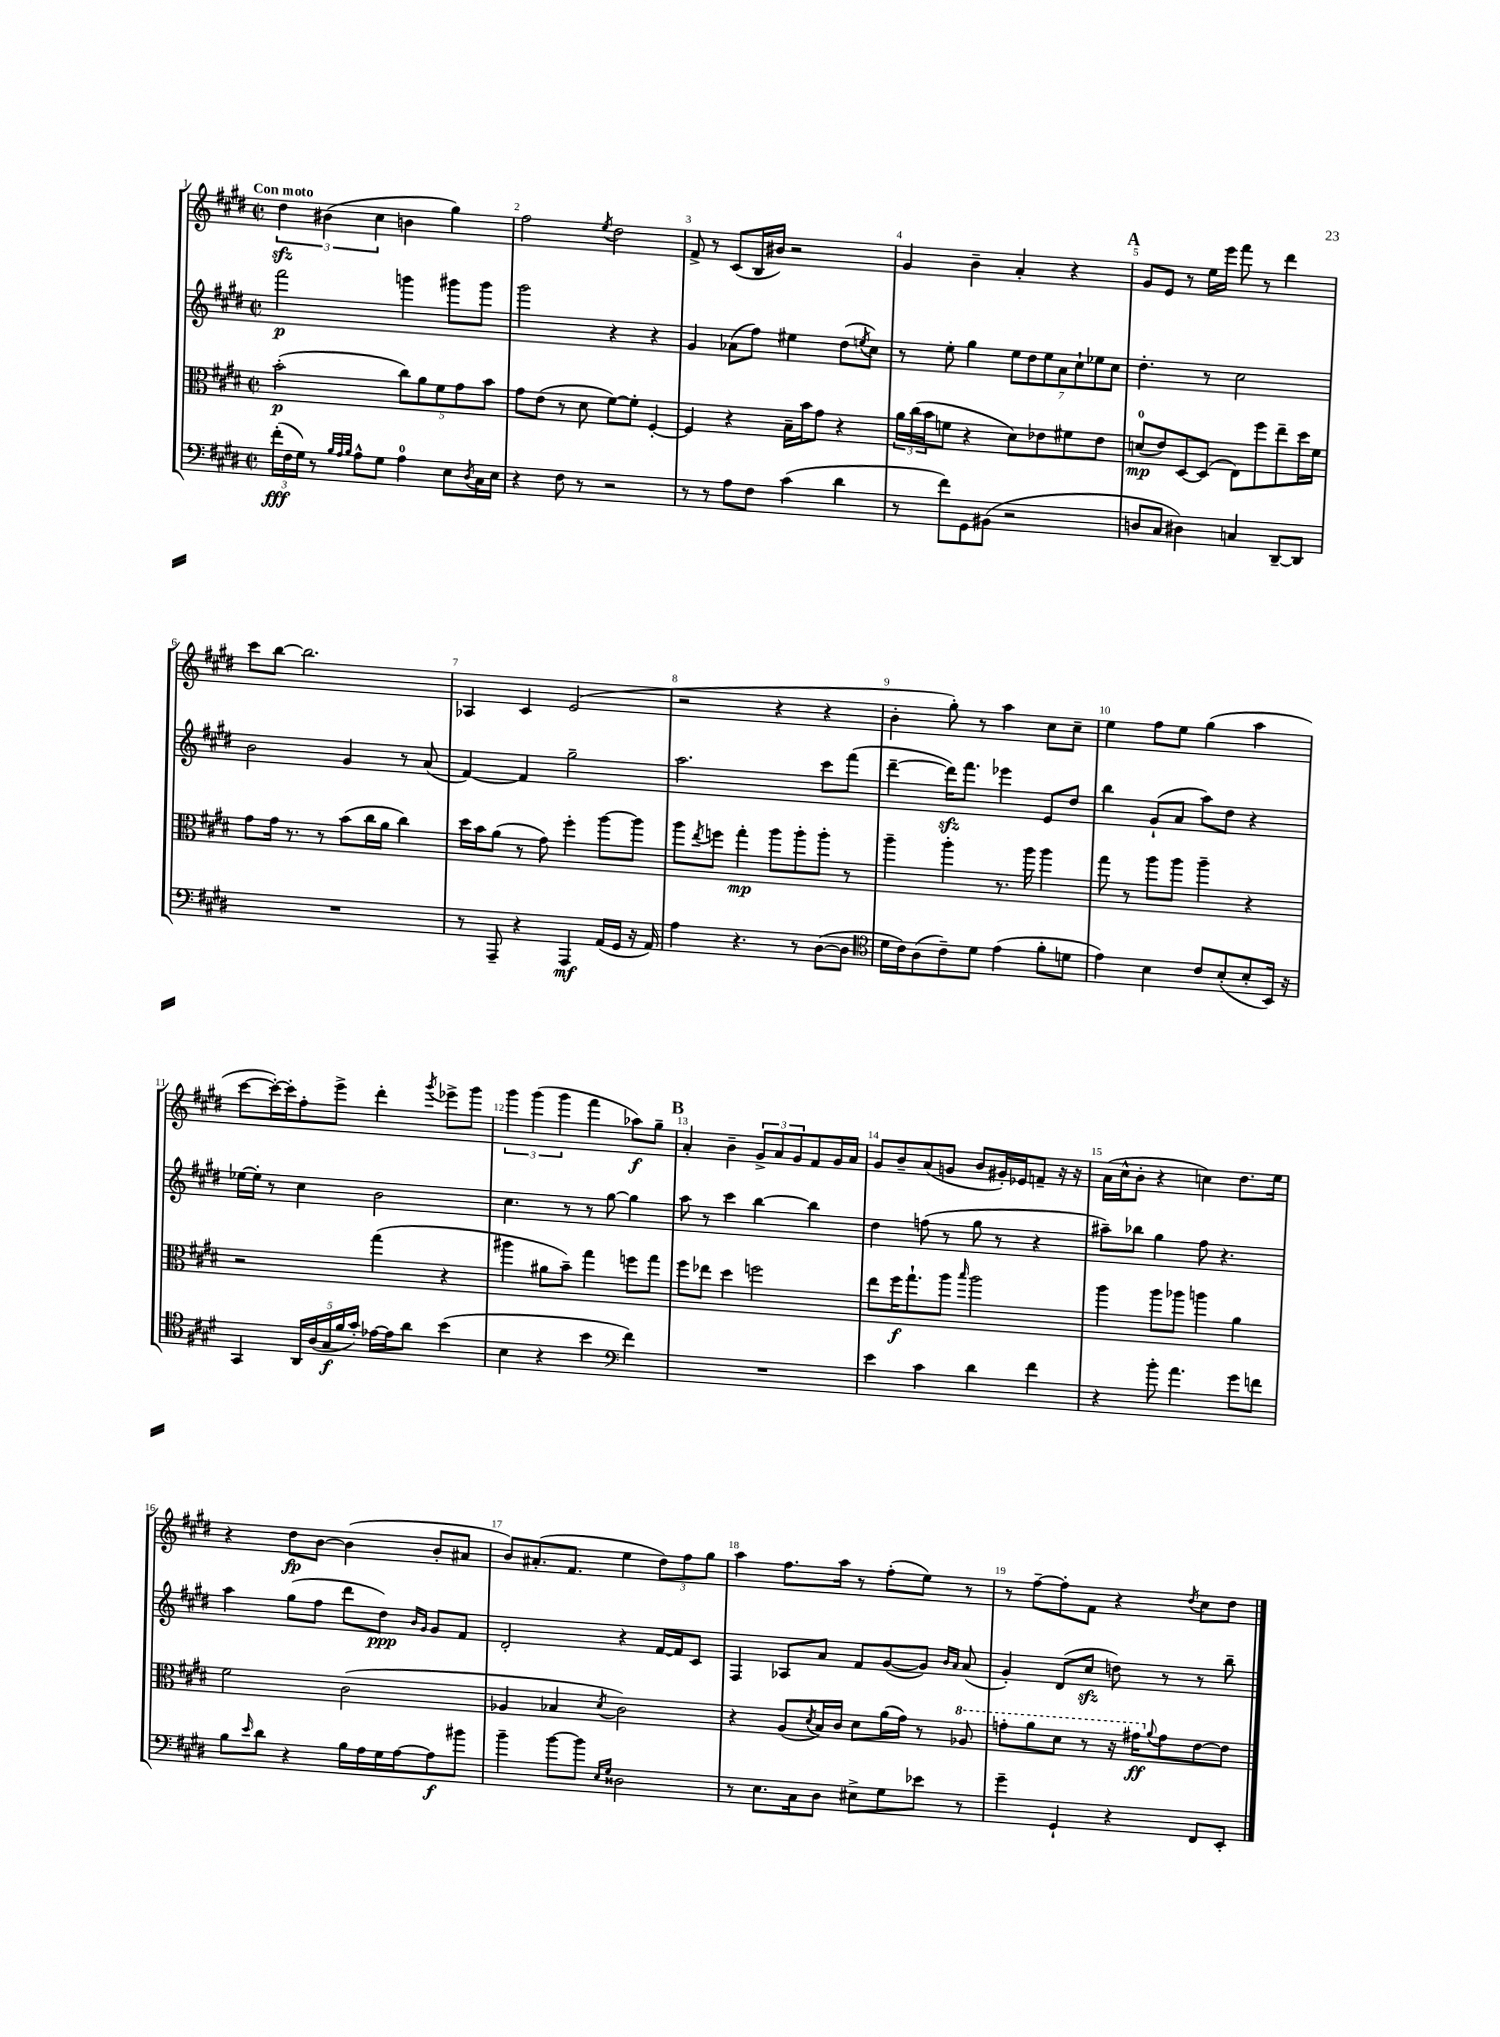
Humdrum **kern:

**kern	**kern	**kern	**kern
*staff4	*staff3	*staff2	*staff1
*clefF4	*clefC3	*clefG2	*clefG2
*k[f#c#g#d#]	*k[f#c#g#d#]	*k[f#c#g#d#]	*k[f#c#g#d#]
*M2/2	*M2/2	*M2/2	*M2/2
*met(c|)	*met(c|)	*met(c|)	*met(c|)
(24f#'	(2b'	2fff#	6dd#
24F#	.	.	.
24G#)	.	.	.
8r	.	.	.
.	.	.	(6b#
32qqB	.	.	.
32qqA	.	.	.
32qqB	.	.	.
8A^^	.	.	.
.	.	.	6cc#
8G#	.	.	.
4A	10cc#)	4ggg	4b
.	10a	.	.
.	10f#	.	.
8E	.	8ggg#	4gg#)
.	10g#	.	.
8qD#	.	.	.
16C#	.	8ggg#	.
.	10b	.	.
16E	.	.	.
=	=	=	=
4r	8g#	2ggg#	2ff#
.	(8e	.	.
8F#	8r	.	.
8r	8d#	.	.
.	.	.	8qee
2r	[8f#)	4r	2dd#
.	8f#']	.	.
.	[4F#'	4r	.
=	=	=	=
8r	4F#]	4g#	8f#^
8r	.	.	8r
8A	4r	(8a-	(8c#
8F#	.	8ff#)	16B
.	.	.	16b#)
(4c#	16B~	4ee#	2r
.	16b	.	.
.	8g#	.	.
4d#	4r	(8dd#	.
.	.	8qee	.
.	.	8cc#)	.
=	=	=	=
8r	24a	8r	4g#
.	(24cc#	.	.
.	24b	.	.
8f#)	8f	8ee'	.
8GG#	4r	4gg#	4b~
(8BB#	.	.	.
2r	8d#)	14ee	4a'
.	.	14dd#	.
.	8e-	.	.
.	.	14ee	.
.	.	14a	.
.	8f#	.	4r
.	.	14cc#`	.
.	.	14ee-	.
.	8e-	.	.
.	.	14cc#	.
=	=	=	=
8D	(8d	4.dd#'	8g#
8C#	8e)	.	8e
4D#)	[8D#	.	8r
.	(8D#]	8r	16ee
.	.	.	16eee
4C	8E)	2cc#	8fff#
.	8ff#	.	8r
[8DD#~	8ee~	.	4ddd#
8DD#]	16dd#	.	.
.	16f#	.	.
=	=	=	=
1r	8g#	2b	8ccc#
.	16g#	.	[8bb
.	8.r	.	.
.	.	.	2.bb]
.	8r	.	.
.	(8b	4g#	.
.	16cc#	.	.
.	16a	.	.
.	4cc#)	8r	.
.	.	(8a	.
=	=	=	=
8r	16dd#	[4f#)	4A-
.	16b	.	.
8AAA~	(8a	.	.
4r	8r	4f#]	4c#
.	8g#)	.	.
4AAA	4ff#'	2gg#~	(2e
(16AA	[8aa	.	.
16GG#	.	.	.
16r	8aa]	.	.
16AA)	.	.	.
=	=	=	=
4A	8aa	2.aa	2r
.	8qee	.	.
.	8ff	.	.
4.r	4gg#'	.	.
.	8aa	.	4r
8r	8aa'	.	.
([8D#	8aa'	8ccc#	4r
8D#]	8r	(8fff#	.
=	=	=	=
*clefC4	*	*	*
16d#	4aa~	[4ddd#~	4b'
16c#)	.	.	.
(8A	.	.	.
8c#~)	4aa'	16ddd#])	8gg#')
.	.	8.fff#	.
8d#	.	.	8r
(4e	8.r	4eee-	4aa
.	16aa	.	.
8f#'	4aa	8e	8cc#
8d	.	8dd#	8cc#~
=	=	=	=
4e)	8gg#	4bb	4ee
.	8r	.	.
4B	8aa	(8g#`	8ff#
.	8aa	8a	8ee
8c#	4aa~	8aa)	(4gg#
(8B'	.	8dd#	.
8B'	4r	4r	4aa
16BB)	.	.	.
16r	.	.	.
=	=	=	=
4GG#	2r	[16ee-	[8ccc#
.	.	16ee-']	.
.	.	8r	16ccc#'_)
.	.	.	16ccc#']
20AA	.	4cc#	8ff#'
(20A	.	.	.
20G#	.	.	.
.	.	.	8eee^
20f#	.	.	.
20g#')	.	.	.
[16e-	(4gg#	2b	4ddd#'
16e-]	.	.	.
8a	.	.	.
.	.	.	8qggg#
(4b	4r	.	8eee-^
.	.	.	8ggg#
=	=	=	=
4B	4aa#	4.cc#	6ggg#
.	.	.	(6ggg#
4r	8a#	.	.
.	.	.	6ggg#
.	8b~)	8r	.
4b	4gg#	8r	4fff#
.	.	[8gg#	.
*clefF4	*	*	*
4f#)	8ff	4gg#]	8aa-)
.	8gg#	.	8gg#~
=	=	=	=
1r	8ff#	8aa	4a'
.	8ee-	8r	.
.	4dd#	4ccc#	4b~
.	2ff	[4bb	12g#^
.	.	.	12a
.	.	.	12g#
.	.	4bb]	8f#
.	.	.	16g#
.	.	.	16a
=	=	=	=
4e	8ee	4dd#	8g#
.	16ff#	.	8b~
.	8.gg#`	.	.
4c#	.	(8ff	(8a
.	8aa	8r	8g
.	16qqbb	.	.
4d#	2aa	8gg#	8b
.	.	8r	16g#')
.	.	.	16e-
4f#	.	4r	8f~
.	.	.	16r
.	.	.	16r
=	=	=	=
4r	4aa	8aa#~)	(16a
.	.	.	16cc#^^
.	.	8bb-	8b'
8b'	8aa	4gg#	4r
4.a	8aa-	.	.
.	4aa	8ff#	4cc)
.	.	4.r	.
8g#	4a	.	8.dd#
8f	.	.	.
.	.	.	16ee
=	=	=	=
8B	2f#	4aa	4r
16qqe	.	.	.
8d#	.	.	.
4r	.	(8gg#	8dd#
.	.	8ff#	[8b
16B	(2c#	8ddd#	(4b]
16A	.	.	.
16G#	.	8dd#)	.
[16A	.	.	.
.	.	16qqb	.
.	.	16qqg#	.
8A]	.	8g#	8b'
8b#	.	8f#	8a#
=	=	=	=
4b~	4A-	2d#'	8b)
.	.	.	(8.a#'
[8b	4B-	.	.
.	.	.	8.f#
8b]	.	.	.
16qqE	.	.	.
16qqG#	8qd#	.	.
2D##	2c#)	4r	4ee
.	.	[16f#	12dd#)
.	.	16f#]	.
.	.	.	12ff#
.	.	8c#	.
.	.	.	12gg#
=	=	=	=
8r	4r	4F#	4aa
8.E	.	.	.
.	(8A	8A-	8.ff#
16C#	.	.	.
.	8qd#	.	.
8D#	16B)	8a	.
.	16c#	.	16aa
8E#^	8d#	8f#	8r
8G#	(16a	([8g#	(8ff#'
.	16g#)	.	.
8e-	8r	8g#])	8ee)
.	.	16qqb	.
.	.	16qqa	.
8r	8a-	(8a	8r
=	=	=	=
4g#~	8gg'	4g#')	8r
.	8aa	.	[8ff#~
4GG#`	8dd#	(8d#	8ff#']
.	8r	8cc#	8f#
4r	16r	8dd)	4r
.	16gg#	.	.
.	8qqa	.	.
.	8g#	8r	.
.	.	.	8qdd#
8FF#	[8e	8r	8cc#
8EE'	8e]	8bb~	8dd#
==	==	==	==
*-	*-	*-	*-
